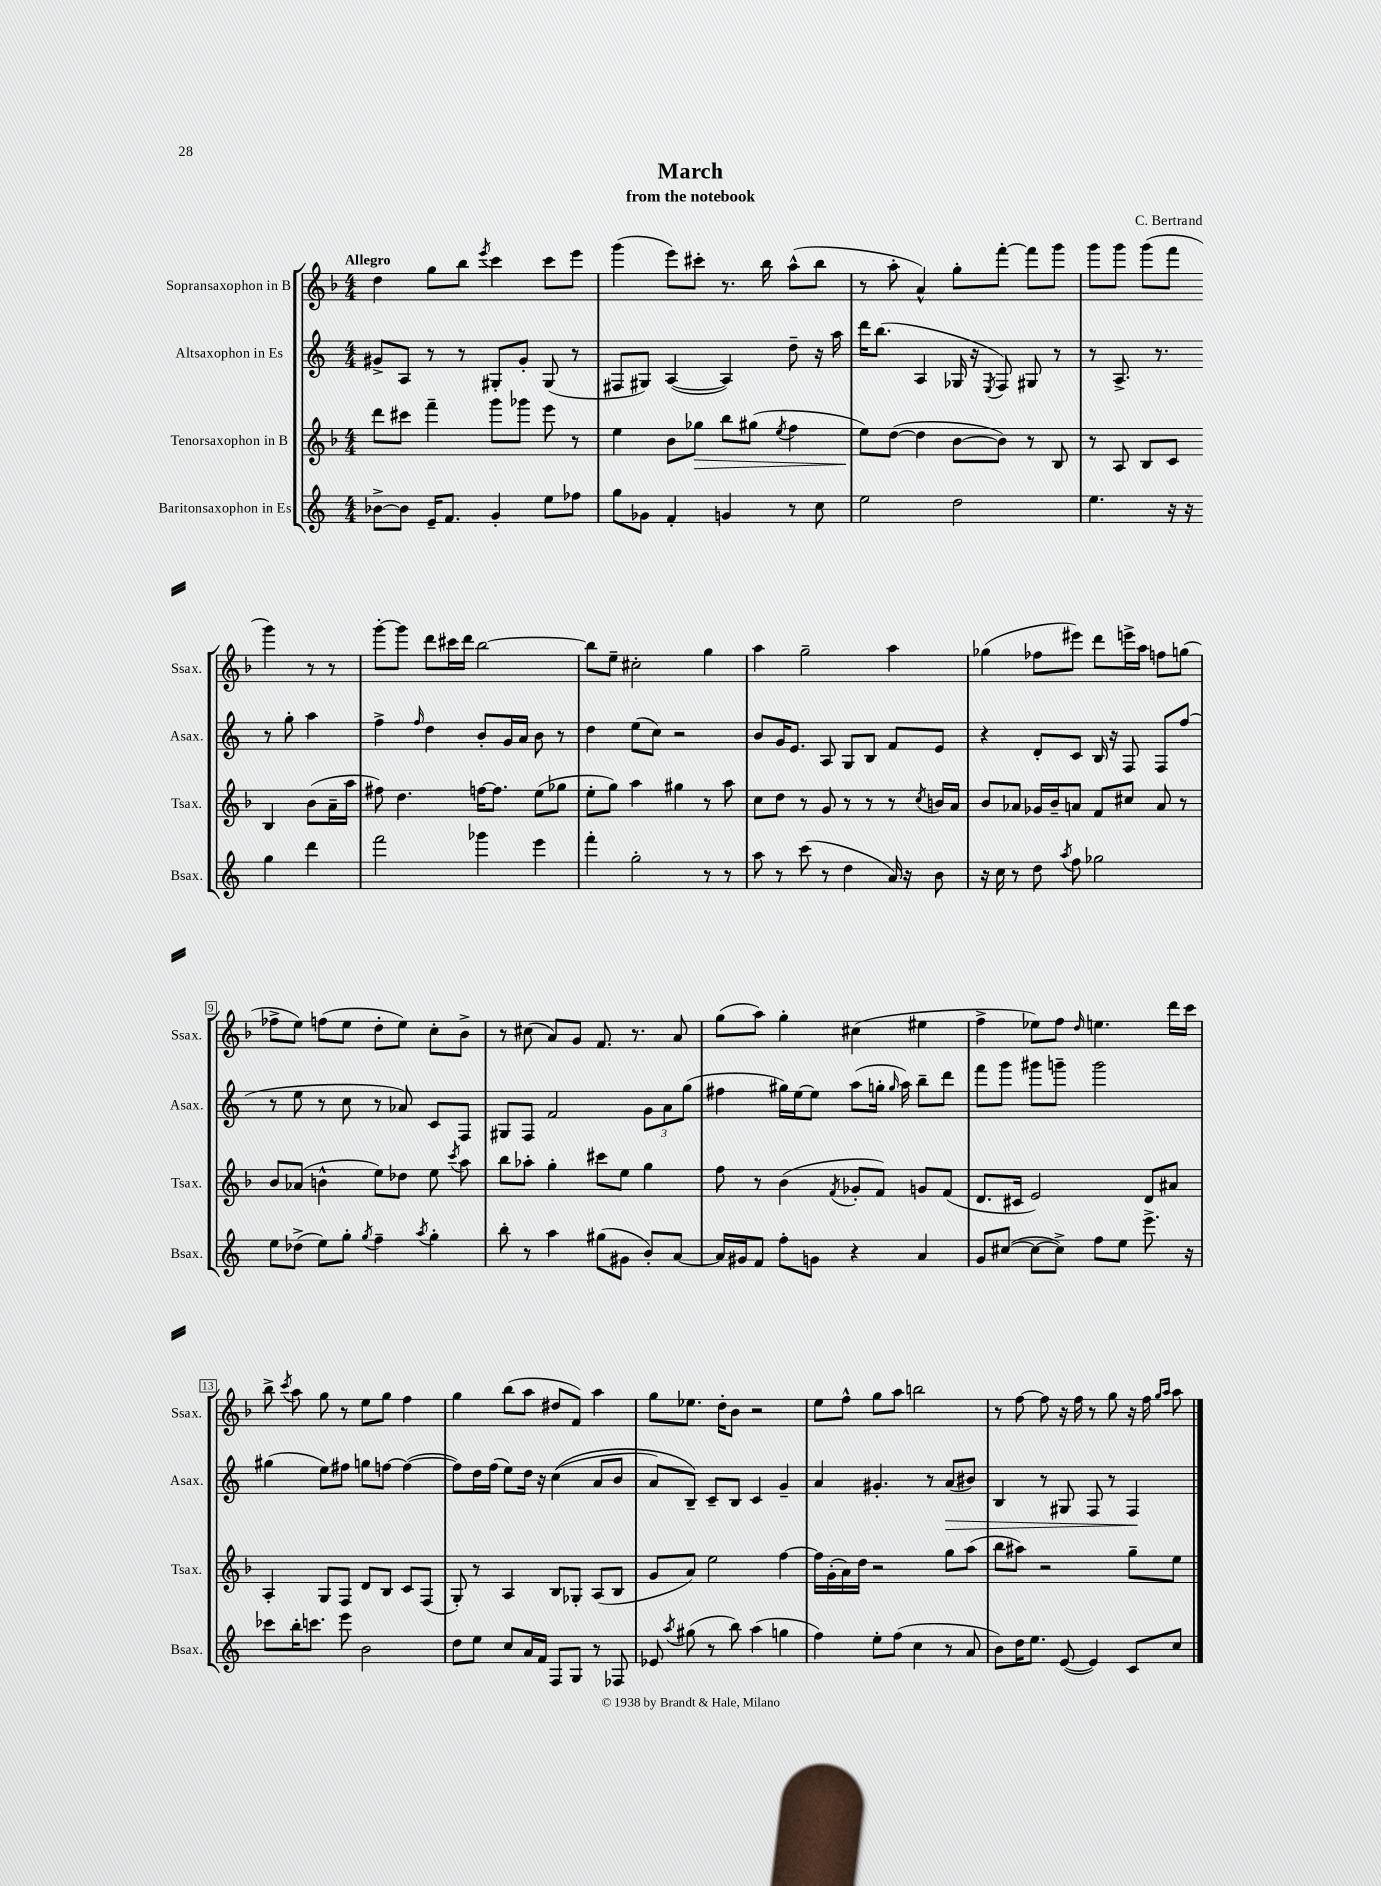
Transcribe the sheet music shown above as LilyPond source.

\header { title = "March" composer = "C. Bertrand" subtitle = "from the notebook" }
<<
\new StaffGroup <<
\new Staff = "s0" \with { instrumentName = "Sopransaxophon in B" shortInstrumentName = "Ssax." } {
    \clef treble \key f \major \numericTimeSignature \time 4/4 \tempo "Allegro"
    \autoBeamOff d''4 g''8[ bes''8] \acciaccatura { e'''8 } c'''4 c'''8[ e'''8] |
    g'''4( e'''8[) cis'''8]-. r8. bes''16 a''8[-^( bes''8] |
    r8 a''8-. a'4-^) g''8[-. f'''8]~-. f'''8[ g'''8] |
    g'''8[ g'''8] g'''8[( f'''8] g'''4) r8 r8 |
    g'''8[~-. g'''8] d'''8[ cis'''16 d'''16] bes''2~ |
    bes''8[ e''8]-- cis''2-. g''4 |
    a''4 g''2-- a''4 |
    ges''4( fes''8[ eis'''8]) d'''8[ e'''16-> a''16] f''8[ g''8]( |
    fes''8[-> e''8]) f''8[( e''8] d''8[-. e''8]) c''8[-. bes'8]-> |
    r8 cis''8( a'8[) g'8] f'8. r8. a'8 |
    g''8[( a''8]) g''4-. cis''4( eis''4 |
    f''4-> ees''8[) f''8] \grace { d''16 } e''4. d'''16[ c'''16] |
    bes''8-> \acciaccatura { c'''8 } a''8 g''8 r8 e''8[ g''8] f''4 |
    g''4 bes''8[( a''8] dis''8[ f'8]) a''4 |
    g''8[ ees''8.] d''16[-. bes'8] r2 |
    e''8[ f''8]-^ g''8[ a''8] b''2 |
    r8 f''8~ f''8 r16 f''16 r8 g''8 r16 f''16 \grace { g''16[ a''16] } a''8 \bar "|." |
}
\new Staff = "s1" \with { instrumentName = "Altsaxophon in Es" shortInstrumentName = "Asax." } {
    \clef treble \key c \major \numericTimeSignature \time 4/4
    \autoBeamOff gis'8[-> a8] r8 r8 gis8[-. gis'8]-. gis8( r8 |
    fis8[ gis8]) a4~( a4) d''8-- r16 a''16 |
    d'''16[ b''8.]( a4 ges16 r16 \acciaccatura { e8 } f8) gis8 r8 |
    r8 a8.-> r8. r8 g''8-. a''4 |
    f''4-> \grace { f''16 } d''4 b'8[-. g'16 a'16] b'8 r8 |
    d''4 e''8[( c''8]) r2 |
    b'8[ g'16 e'8.] a8 g8[ b8] f'8[ e'8] |
    r4 d'8[-. c'8] b16 r16 f8 f8[ f''8]( |
    r8 e''8 r8 c''8 r8 aes'8) c'8[ f8] |
    gis8[ f8] f'2 \tuplet 3/2 { g'8[ a'8 g''8]( } |
    fis''4 gis''16[) e''16~ e''8] a''8[( g''16]-. \grace { g''16 } a''16) b''8[-- d'''8] |
    f'''8[ g'''8] gis'''8[ g'''8]-- g'''2 |
    gis''4( e''8[) fis''8] g''8[ f''8]~ f''4~( |
    f''8[) d''16 f''16]( e''8[) d''16] r16 c''4(\( a'8[ b'8] |
    a'8[) b8]--\) c'8[-- b8] c'4 g'4-- |
    a'4 gis'4.-. r8 a'8[\>( bis'8]) |
    b4 r8 gis8 f8 r8 f4\! \bar "|." |
}
\new Staff = "s2" \with { instrumentName = "Tenorsaxophon in B" shortInstrumentName = "Tsax." } {
    \clef treble \key f \major \numericTimeSignature \time 4/4
    \autoBeamOff d'''8[ cis'''8] f'''4-- g'''8[ ges'''8] e'''8 r8 |
    e''4 bes'8[ ges''8]\> bes''8[ gis''8]( \acciaccatura { e''8 } f''4 |
    e''8[\!) d''8]~( d''4 bes'8[~ bes'8]) r8 bes8 |
    r8 a8 bes8[ c'8] bes4 bes'8[( a'16-- a''16] |
    fis''8) d''4. f''16[~ f''8.] e''8[( ges''8] |
    e''8[-. g''8]) a''4 gis''4 r8 a''8 |
    c''8[ d''8] r8 g'8 r8 r8 r8 \acciaccatura { c''8 } b'16[ a'16] |
    bes'8[ aes'8] ges'16[ bes'16-- a'8] f'8[ cis''8] a'8 r8 |
    bes'8[ aes'8]( b'4-^ e''8[) des''8] e''8 \acciaccatura { c'''8 } a''8 |
    bes''8[ aes''8]-. g''4-. cis'''8[ e''8] g''4 |
    f''8 r8 bes'4( \acciaccatura { f'8 } ges'8[-. f'8]) g'8[ f'8]( |
    d'8.[ cis'16] e'2) d'8[ ais'8] |
    a4-. g8[ f8] d'8[ bes8] c'8[ f8]( |
    g8-.) r8 a4 bes8[ ges8]-. a8[( bes8] |
    g'8[ a'8]) e''2 f''4~ |
    f''16[ g'16-.( a'16) d''16] r2 g''8[ a''8]( |
    bes''8[ ais''8]) r2 g''8[-- e''8] \bar "|." |
}
\new Staff = "s3" \with { instrumentName = "Baritonsaxophon in Es" shortInstrumentName = "Bsax." } {
    \clef treble \key c \major \numericTimeSignature \time 4/4
    \autoBeamOff bes'8[~-> bes'8] e'16[-- f'8.] g'4-. e''8[ fes''8] |
    g''8[ ges'8] f'4-. g'4 r8 c''8 |
    e''2 d''2 |
    e''4. r16 r16 g''4 d'''4 |
    f'''2 ges'''4 e'''4 |
    f'''4-. g''2-. r8 r8 |
    a''8 r8 c'''8( r8 d''4 a'16) r16 b'8 |
    r16 c''16 r8 d''8 \acciaccatura { a''8 } f''8 ges''2 |
    e''8[ des''8]->( e''8[) g''8]-. \acciaccatura { g''8 } f''4-- \acciaccatura { a''8 } g''4-. |
    b''8-. r8 a''4 gis''8[( gis'8] b'8[-.) a'8]~ |
    a'16[ gis'16 f'8] f''8[-. g'8] r4 a'4 |
    g'8[ cis''8]~( cis''8[~ cis''8]->) f''8[ e''8] e'''8.-> r16 |
    ces'''8[ b''16-. c'''8.] e'''8 b'2 |
    d''8[ e''8] c''8[ a'16 f'16] f8[ g8] r8 fes8 |
    ees'8 \acciaccatura { a''8 } gis''8( r8 b''8) a''4( g''4 |
    f''4) e''8[-. f''8]( c''4 r8 a'8 |
    b'8[) d''16 e''8.] e'8~( e'4) c'8[ c''8] \bar "|." |
}
>>
>>
\layout { \context { \Score \override BarNumber.stencil = #(make-stencil-boxer 0.1 0.3 ly:text-interface::print) } }
